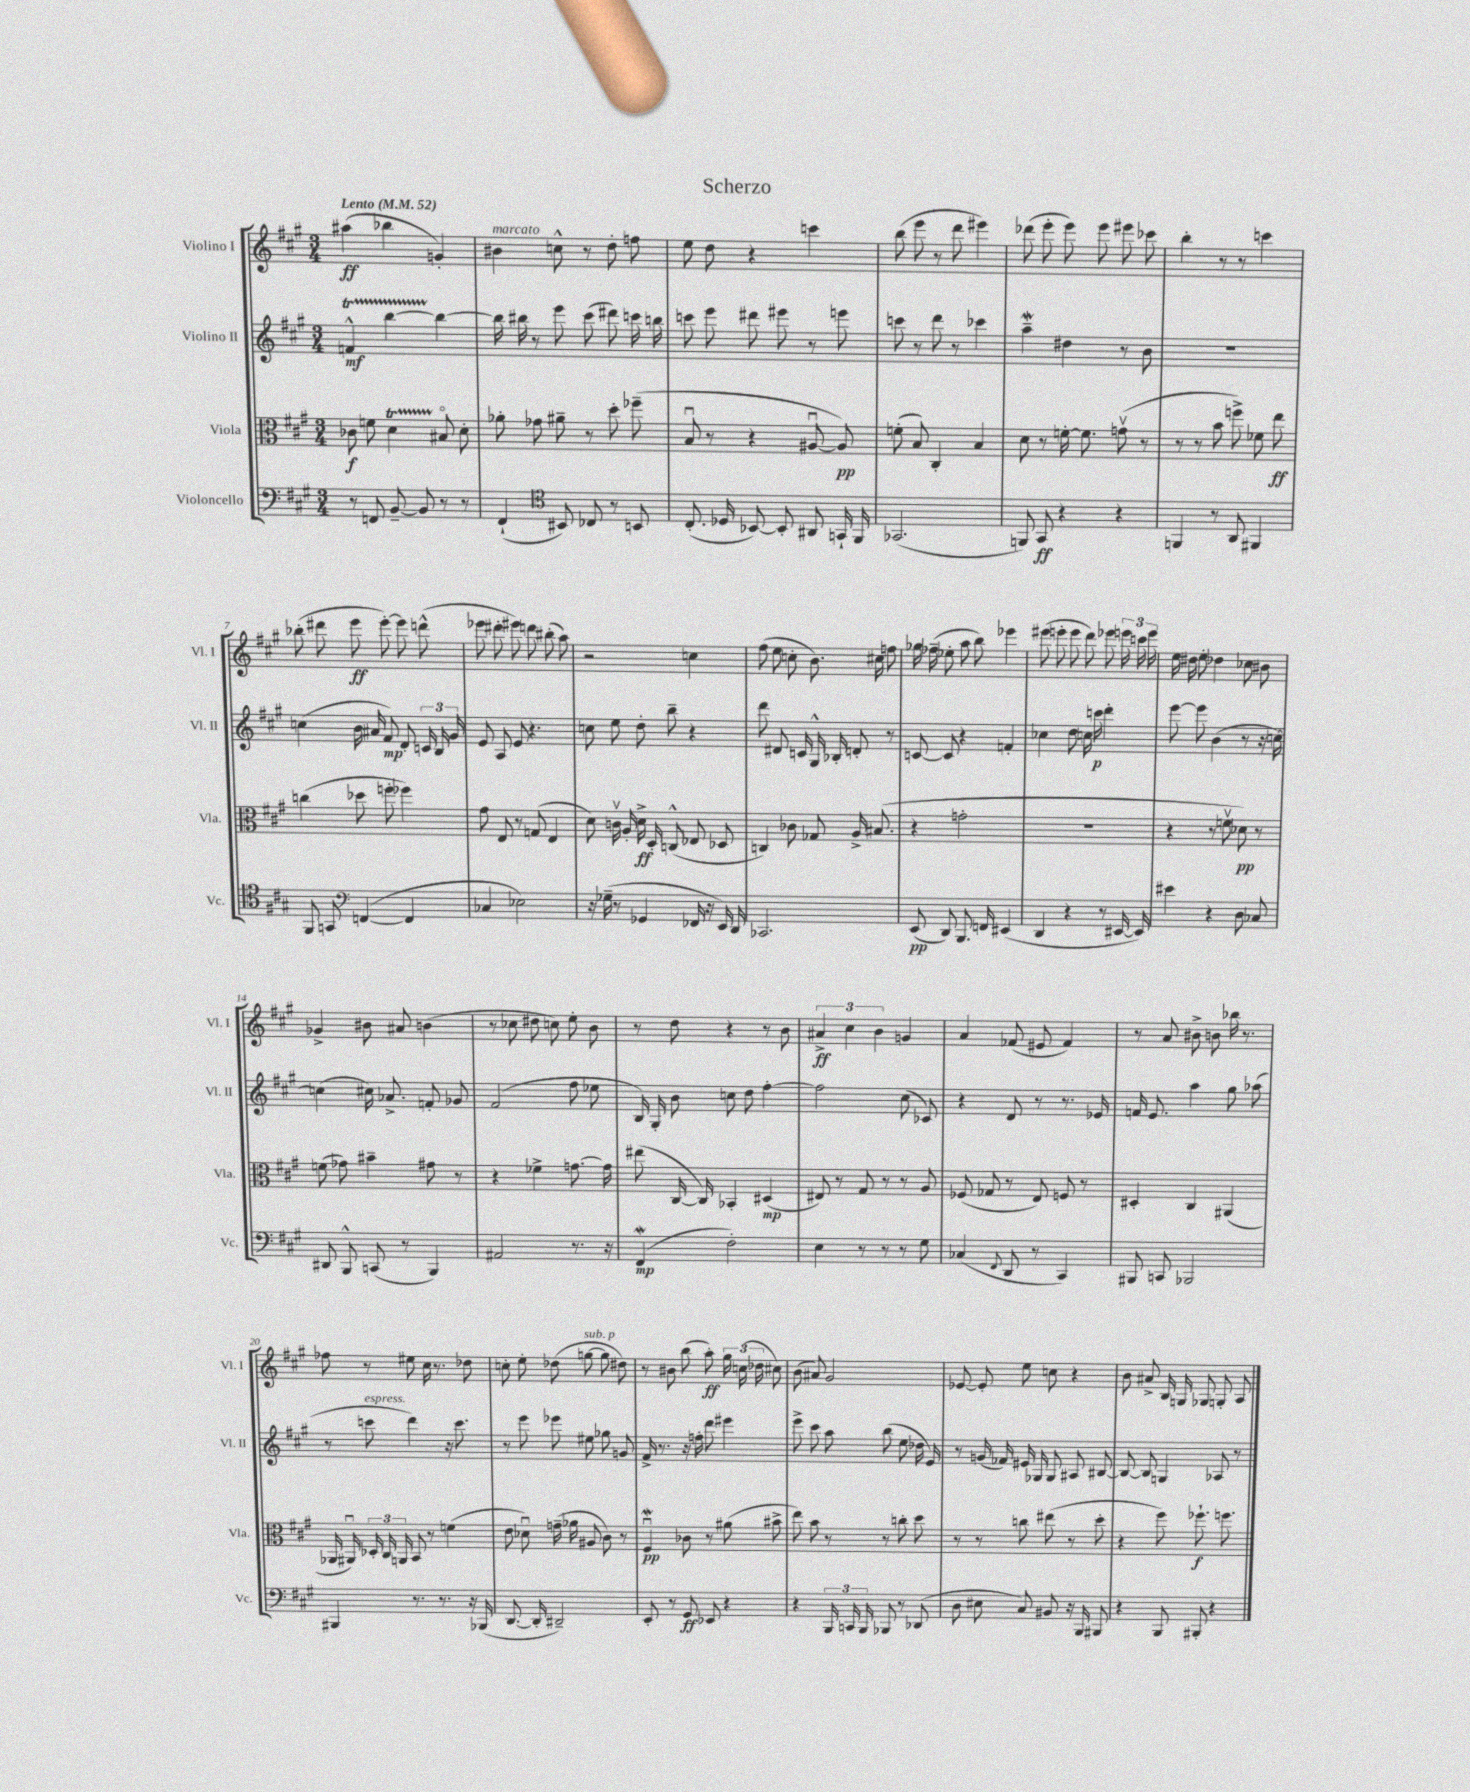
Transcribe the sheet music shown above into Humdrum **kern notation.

**kern	**dynam	**kern	**dynam	**kern	**dynam	**kern	**dynam
*part4	*part4	*part3	*part3	*part2	*part2	*part1	*part1
*staff4	*staff4	*staff3	*staff3	*staff2	*staff2	*staff1	*staff1
*I"Violoncello	*	*I"Viola	*	*I"Violino II	*	*I"Violino I	*
*I'Vc.	*	*I'Vla.	*	*I'Vl. II	*	*I'Vl. I	*
*clefF4	*	*clefC3	*	*clefG2	*	*clefG2	*
*k[f#c#g#]	*	*k[f#c#g#]	*	*k[f#c#g#]	*	*k[f#c#g#]	*
*M3/4	*	*M3/4	*	*M3/4	*	*M3/4	*
*MM52	*	*MM52	*	*MM52	*	*MM52	*
=1	=1	=1	=1	=1	=1	=1	=1
!	!	!	!	!	!	!LO:TX:a:B:t=Lento	!
8r	.	8c-X\	f	4fnT^^/	mf	(4aa#X\	ff
8FFn/	.	8fn\	.	.	.	.	.
[8BB~/	.	4dT\	.	[4bbTTT\	.	4bb-X\	.
8BB/]	.	.	.	.	.	.	.
8r	.	8B#X/	.	4bb\_	.	4gn'/)	.
8r	.	8d'\	.	.	.	.	.
=2	=2	=2	=2	=2	=2	=2	=2
!	!	!	!	!	!	!LO:TX:a:i:t=marcato	!
(4FF#`/	.	8a-X'\	.	16bb\]	.	4b#X\	.
.	.	.	.	16bb#X\	.	.	.
.	.	8g-X\	.	8r	.	.	.
*clefC4	*	*	*	*	*	*	*
8BB#X/)	.	8a#X~\	.	8eee\	.	8ccn^^\	.
8C-X/	.	8r	.	(8ccc#\	.	8r	.
8r	.	8dd'\	.	8ddd#X\)	.	8dd'\	.
8BBn/	.	(8ff-X~\	.	16cccn\	.	8ffn\	.
.	.	.	.	16bbn\	.	.	.
=3	=3	=3	=3	=3	=3	=3	=3
(8.C#'/	.	8Bu/	.	8cccn\	.	8ee\	.
.	.	8r	.	8eee\	.	8dd\	.
16D-X/	.	.	.	.	.	.	.
[8BB-X/)	.	4r	.	8ddd#X\	.	4r	.
8BB-'/]	.	.	.	8eee#X\	.	.	.
8AA#X/	.	[8A#Xu/	.	8r	.	4cccn\	.
16GGn`/	.	8A#/])	pp	8eeen\	.	.	.
16FF#/	.	.	.	.	.	.	.
=4	=4	=4	=4	=4	=4	=4	=4
(2.GG-X/	.	(8fn'\	.	8cccn\	.	(8bb\	.
.	.	8B/)	.	8r	.	8eee\	.
.	.	4C#'/	.	8ddd\	.	8r	.
.	.	.	.	8r	.	8ddd\	.
.	.	4B/	.	4ccc-X\	.	4eee#X\)	.
=5	=5	=5	=5	=5	=5	=5	=5
8FFn/)	.	8d\	.	4aaw~\	.	(8ddd-X\	.
8GG#/	ff	8r	.	.	.	8eee'\	.
4r	.	[16fn'\	.	4dd#X\	.	8eee\)	.
.	.	8.f\]	.	.	.	.	.
.	.	.	.	.	.	8eee\	.
4r	.	(8gnv\	.	8r	.	8eee#X\	.
.	.	8r	.	8b\	.	8ccc-X\	.
=6	=6	=6	=6	=6	=6	=6	=6
4FFn/	.	8r	.	2.r	.	4bb'\	.
.	.	8r	.	.	.	.	.
8r	.	8b\	.	.	.	8r	.
8AA/	.	8ffn^\)	.	.	.	8r	.
4FF#X/	.	8f-X\	.	.	.	4cccn\	.
.	.	8ee\	ff	.	.	.	.
!!LO:LB:g=z
=7	=7	=7	=7	=7	=7	=7	=7
8FF#/	.	(4ccn\	.	(4ccn\	.	(8bb-X'\	.
8GGn/	.	.	.	.	.	8ddd#X\	.
*clefF4	*	*	*	*	*	*	*
([4FFn/	.	8dd-X\	.	16b\	.	8eee\	ff
.	.	.	.	16a#X/	.	.	.
.	.	8ffn'\	.	8f#/)	mp	[8eee'\)	.
4FF/]	.	4ff-X\)	.	8d'/	.	8eee\]	.
.	.	.	.	24cn/	.	(8dddn^^\	.
.	.	.	.	24B/	.	.	.
.	.	.	.	24g#/	.	.	.
=8	=8	=8	=8	=8	=8	=8	=8
4C-X/	.	8g#\	.	8e/	.	8eee-X\	.
.	.	8E/	.	8A/	.	8ddd#X'\	.
2E-X\)	.	8r	.	8e/	.	8eee#X\)	.
.	.	(8Gn/	.	4.r	.	8dddn\	.
.	.	4E/	.	.	.	(8bb#X'\	.
.	.	.	.	.	.	8aa\)	.
=9	=9	=9	=9	=9	=9	=9	=9
16r	.	8d\)	.	8ccn\	.	2r	.
(16G-X~\	.	.	.	.	.	.	.
8r	.	16cnv\	.	8ee\	.	.	.
.	.	16A'/	.	.	.	.	.
4GG-X/	.	16d^\	ff	8dd'\	.	.	.
.	.	16D'/	.	.	.	.	.
.	.	(8Cn^^/	.	8bb~\	.	.	.
16FF-X/	.	8E-X/	.	4r	.	4ccn\	.
16r	.	.	.	.	.	.	.
16EE/)	.	8D-X/	.	.	.	.	.
16DD/	.	.	.	.	.	.	.
=10	=10	=10	=10	=10	=10	=10	=10
2.CC-X/	.	4Cn/)	.	8ddd\	.	(8ff#\	.
.	.	.	.	8.d#X/	.	8ee\	.
.	.	8c-X\	.	.	.	8ccn'\	.
.	.	.	.	16cn/	.	.	.
.	.	8G-X/	.	16G#^^/	.	8.b\)	.
.	.	.	.	16B-X'/	.	.	.
.	.	16A^/	.	8dn'/	.	.	.
.	.	(8.B#X/	.	.	.	16cc#X\	.
.	.	.	.	8r	.	8ffn\	.
=11	=11	=11	=11	=11	=11	=11	=11
(8EE/	pp	4r	.	[8cn/	.	16gg-X\	.
.	.	.	.	.	.	(16ff-X~\	.
8DD/)	.	.	.	8c/]	.	8ee-X'\	.
8.BBB/	.	2gn'\	.	4r	.	8aa\	.
.	.	.	.	.	.	8bb\)	.
16FFn/	.	.	.	.	.	.	.
(4EE#X/	.	.	.	4fn'/	.	4eee-X\	.
=12	=12	=12	=12	=12	=12	=12	=12
4DD/	.	2.r	.	4cc-X\	.	(8eee#X\	.
.	.	.	.	.	.	8eeen'\	.
4r	.	.	.	8dd\	.	8eee\	.
.	.	.	.	16ccn\	.	8ddd\)	.
.	.	.	.	16cccn\	p	.	.
8r	.	.	.	4ddd'\	.	8eee-X\	.
[16EE#X/	.	.	.	.	.	24eeen\	.
.	.	.	.	.	.	24cccn\	.
16EE#/])	.	.	.	.	.	.	.
.	.	.	.	.	.	24eee\	.
=13	=13	=13	=13	=13	=13	=13	=13
4e#X\	.	4r	.	[8eee\	.	16ee\	.
.	.	.	.	.	.	16dd#X\	.
.	.	.	.	8eee\]	.	8ee'\	.
4r	.	8r	.	(4b\	.	4dd-X\	.
.	.	8fnv\	.	.	.	.	.
8D\	.	8d-X\)	pp	8r	.	8cc-X\	.
8C-X/	.	8r	.	16r	.	8b#X\	.
.	.	.	.	[16ccn\)	.	.	.
!!LO:LB:g=z
=14	=14	=14	=14	=14	=14	=14	=14
8DD#X/	.	(8fn\	.	(4ccn\]	.	4g-X^/	.
8BBB^^/	.	8g-X\)	.	.	.	.	.
(8CCn/	.	4b#X~\	.	16cc#X\)	.	8b#X\	.
.	.	.	.	8.a-X^/	.	.	.
8r	.	.	.	.	.	8a#X/	.
4BBB/)	.	8g#X\	.	8fn'/	.	(4bn\	.
.	.	8r	.	8g-X/	.	.	.
=15	=15	=15	=15	=15	=15	=15	=15
2AA#X/	.	4r	.	(2f#/	.	8r	.
.	.	.	.	.	.	8cc-X\	.
.	.	4f-X^\	.	.	.	8dd#X\	.
.	.	.	.	.	.	8ccn\)	.
8.r	.	[8.gn\	.	8ff#\	.	8ee'\	.
.	.	.	.	8ee-X\	.	8b\	.
16r	.	16g\]	.	.	.	.	.
=16	=16	=16	=16	=16	=16	=16	=16
(4FF#W/	mp	(8ee#X\	.	16B/)	.	8r	.
.	.	.	.	16G#'/	.	.	.
.	.	[16C#/	.	8b\	.	8dd\	.
.	.	16C#/])	.	.	.	.	.
2F#'\)	.	4BB-X'/	.	8ccn\	.	4r	.
.	.	.	.	8dd\	.	.	.
.	.	(4D#X/	mp	[4ff#'\	.	8r	.
.	.	.	.	.	.	8b\	.
=17	=17	=17	=17	=17	=17	=17	=17
4E\	.	8E#X/)	.	2ff#\]	.	6a#X^/	ff
.	.	8r	.	.	.	.	.
.	.	.	.	.	.	6cc#\	.
8r	.	8G#/	.	.	.	.	.
.	.	.	.	.	.	6b\	.
8r	.	8r	.	.	.	.	.
8r	.	8r	.	(8cc#\	.	4gn/	.
8G#\	.	8A/	.	8c-X/)	.	.	.
=18	=18	=18	=18	=18	=18	=18	=18
(4C-X/	.	(8F-X/	.	4r	.	4a/	.
.	.	8G-X/	.	.	.	.	.
8qqFF#/	.	.	.	.	.	.	.
8DD/	.	8r	.	8d/	.	(8f-X/	.
8r	.	8E/)	.	8r	.	8e#X/	.
4CC#/)	.	8Fn/	.	8.r	.	4f-/)	.
.	.	8r	.	.	.	.	.
.	.	.	.	16e-X/	.	.	.
=19	=19	=19	=19	=19	=19	=19	=19
8BBB#X/	.	4D#X'/	.	16fn/	.	8r	.
.	.	.	.	8.e/	.	.	.
8CCn/	.	.	.	.	.	8a/	.
2BBB-X/	.	4C#/	.	4aa\	.	8b#X^\	.
.	.	.	.	.	.	8bn\	.
.	.	(4AA#X/	.	8gg#\	.	16bb-X\	.
.	.	.	.	.	.	8.r	.
.	.	.	.	(8aa-X\	.	.	.
!!LO:LB:g=z
=20	=20	=20	=20	=20	=20	=20	=20
4BBB#X/	.	16AA-X/	.	8r	.	8ff-X\	.
.	.	16AA#Xu/)	.	.	.	.	.
!	!	!	!	!LO:TX:a:i:t=espress.	!	!	!
.	.	24D-X'/	.	8cccn\	.	8r	.
.	.	24C#/	.	.	.	.	.
.	.	24AAn/	.	.	.	.	.
8.r	.	8BB/	.	4ddd\)	.	8ee#X\	.
.	.	8r	.	.	.	16cc#\	.
8.r	.	.	.	.	.	8.r	.
.	.	(4fn\	.	16r	.	.	.
.	.	.	.	8.ccc\	.	.	.
16r	.	.	.	.	.	8dd-X\	.
(16BBB-X/	.	.	.	.	.	.	.
=21	=21	=21	=21	=21	=21	=21	=21
[8.DD/	.	8e\	.	8r	.	8ccn'\	.
.	.	8d-Xu\)	.	8eee\	.	8ee'\	.
16DD'/]	.	.	.	.	.	.	.
2DD#X~/)	.	(16gn~\	.	8eee-X\	.	(8dd-X\	.
.	.	16a-X\	.	.	.	.	.
!	!	!	!	!	!	!LO:TX:a:i:t=sub. p	!
.	.	8A#X/	.	8ee#X\	.	[8ggn\	.
.	.	8c#\)	.	8gg-X\	.	8gg\]	.
.	.	8r	.	8gn/	.	8dd#X\)	.
=22	=22	=22	=22	=22	=22	=22	=22
8EE'/	.	4F#Wu/	pp	16f#^/	.	8r	.
.	.	.	.	8.r	.	.	.
8r	.	.	.	.	.	8b#X\	.
8GG#/	ff	8c-X\	.	16r	.	(8bb\	.
.	.	.	.	16ffn'\	.	.	.
8EE-X/	.	8r	.	8ddd\	.	8aa'\)	ff
4r	.	(8a#X\	.	4eee#X\	.	24gg#\	.
.	.	.	.	.	.	(24ccn\	.
.	.	.	.	.	.	24dd-X\	.
.	.	8b#X^\	.	.	.	8cc#X\)	.
=23	=23	=23	=23	=23	=23	=23	=23
4r	.	8ee\)	.	8eee^\	.	(8b\	.
.	.	8b\	.	8ccc#\	.	8a#X/)	.
24BBB/	.	8r	.	8aa\	.	2g#/	.
24CCn/	.	.	.	.	.	.	.
24BBB/	.	.	.	.	.	.	.
8BBB-X/	.	8r	.	(8bb\	.	.	.
8r	.	8ccn'\	.	8ee\	.	.	.
(8DD-X/	.	8dd\	.	16dd-X\	.	.	.
.	.	.	.	16e/)	.	.	.
=24	=24	=24	=24	=24	=24	=24	=24
8D\	.	8r	.	8r	.	[8e-X/	.
8E#X\	.	8r	.	(16gn/	.	8e-'/]	.
.	.	.	.	16f-X/)	.	.	.
8C#/)	.	8ccn\	.	16e#X/	.	8ee\	.
.	.	.	.	16G-X/	.	.	.
8BB#X/	.	(8ee#X\	.	8G-/	.	8ccn\	.
16r	.	8r	.	8A#X/	.	4r	.
16BBB/	.	.	.	.	.	.	.
8BBB#X/	.	8dd'\	.	[8B#X/	.	.	.
=25	=25	=25	=25	=25	=25	=25	=25
4r	.	4r	.	8B#/_	.	8b\	.
.	.	.	.	8B#/]	.	8a#X^/	.
8BBB/	.	8ff#\)	.	4Gn/	.	16B/	.
.	.	.	.	.	.	16Gn/	.
8BBB#X'/	.	8.ff-X`\	f	.	.	8G-X/	.
4r	.	.	.	8A-X/	.	8Gn'/	.
.	.	8.ffn\	.	.	.	.	.
.	.	.	.	8r	.	8A/	.
==	==	==	==	==	==	==	==
*-	*-	*-	*-	*-	*-	*-	*-
